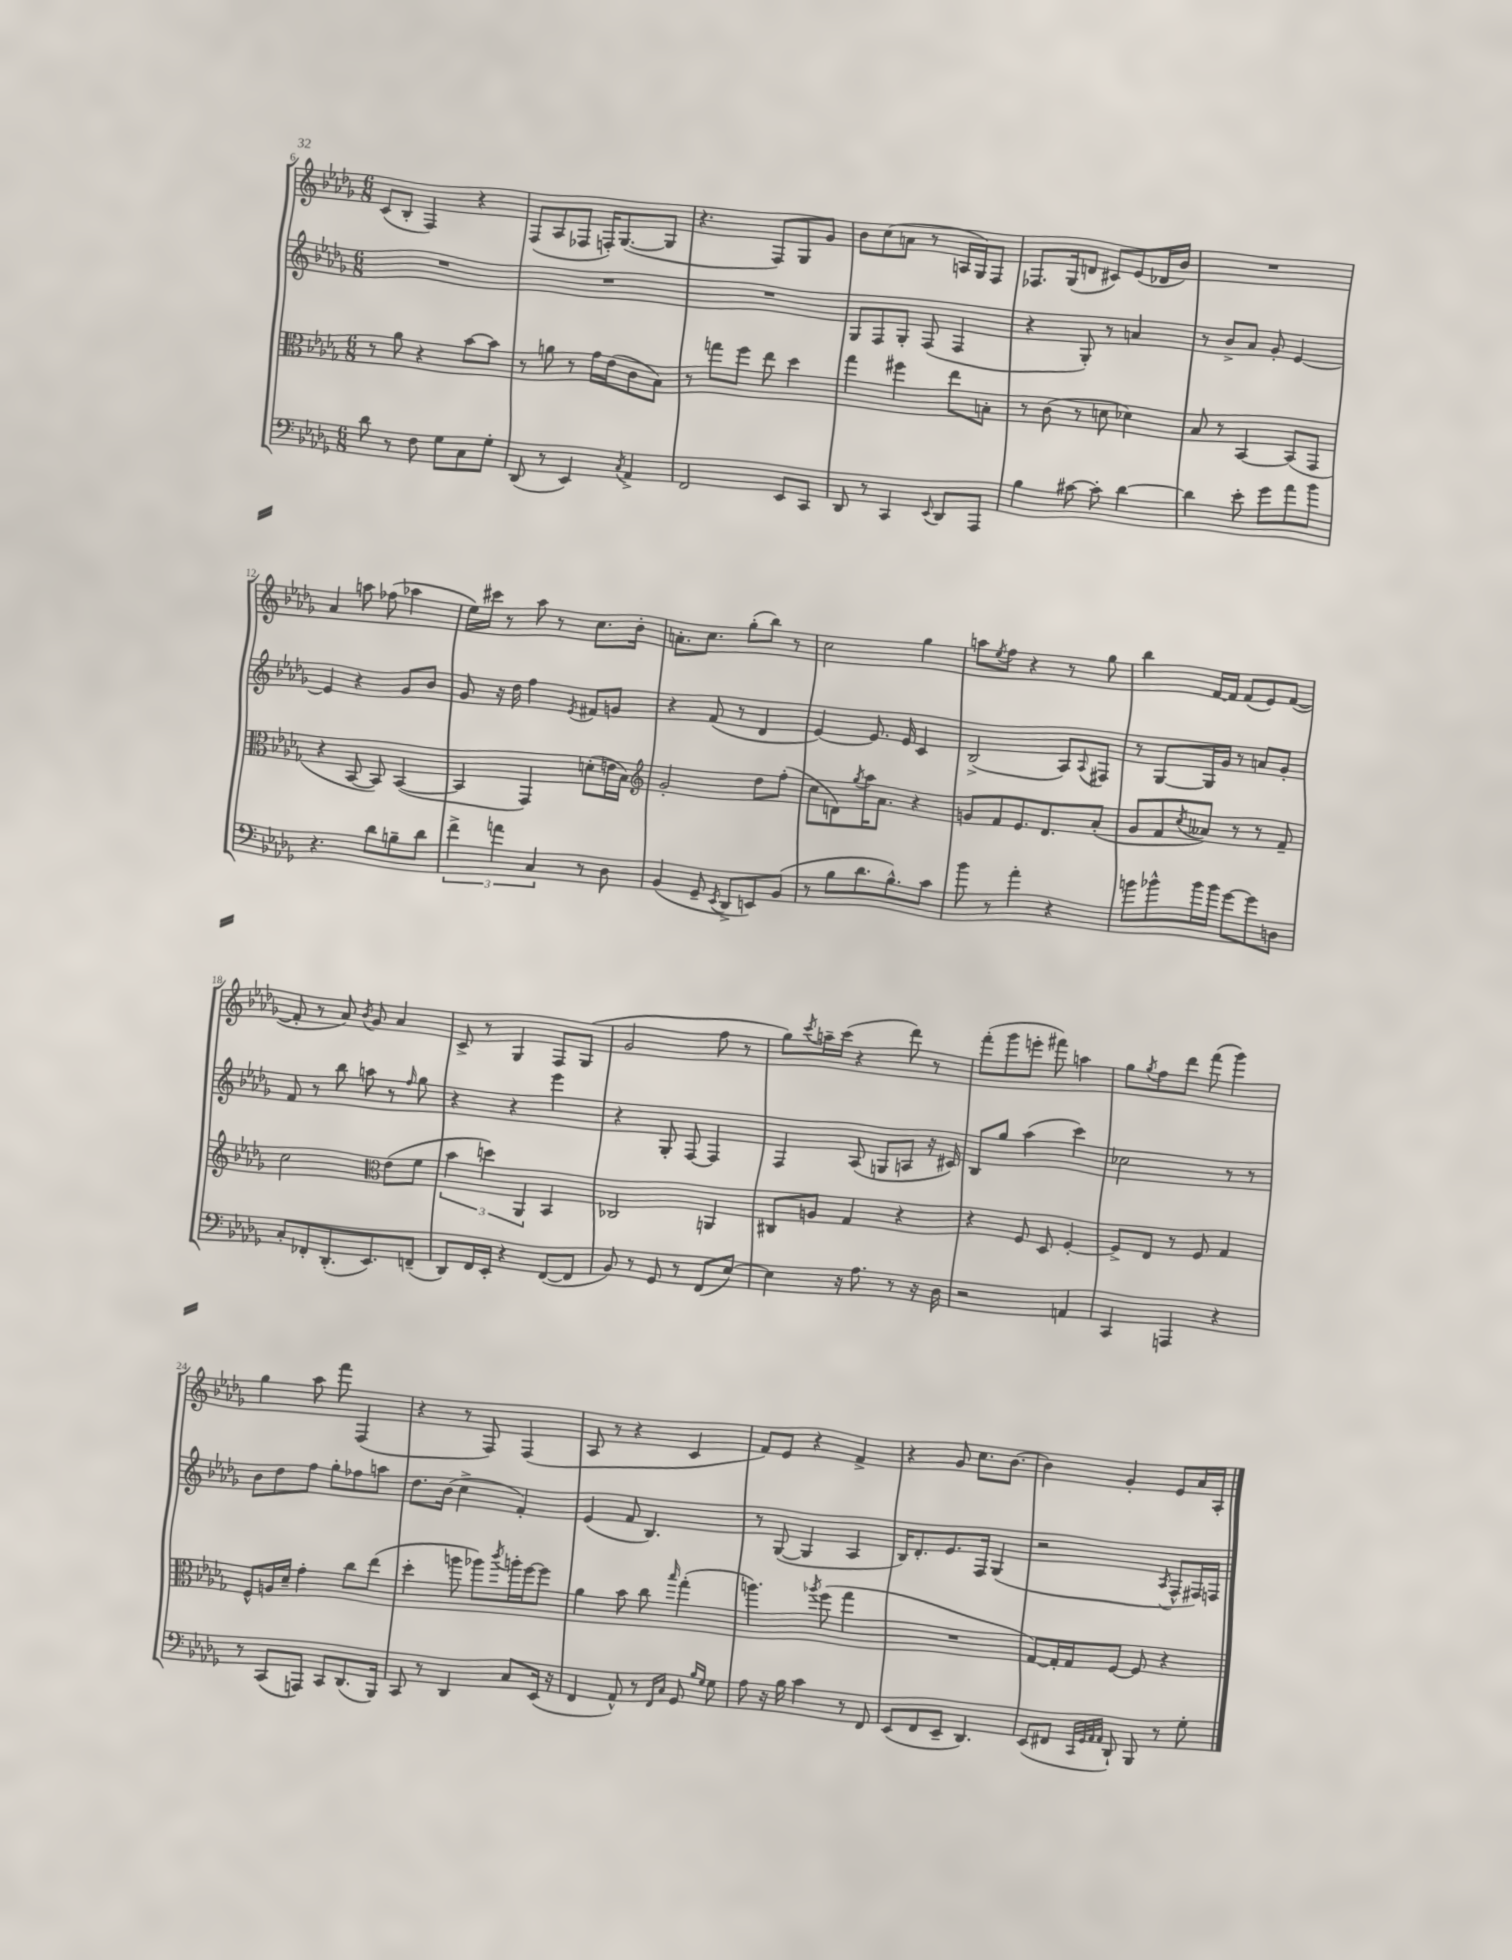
<<
\new StaffGroup <<
\new Staff = "s0" {
    \clef treble \key des \major \numericTimeSignature \time 6/8
    c'8( bes8-. f4) r4 |
    f8( aes8 fes8 f16-.) ges8.~( ges8 |
    r4. f8) ges8 ges'8 |
    bes'8 c''8( a'8 r8 a16 ges16) f8 |
    fes8. ges16( d'8 cis'8) ees'8( des'16 bes'16) |
    R2. |
    aes'4 a''8 fes''8( aes''4 |
    ees''16) cis'''16 r8 aes''8 r8 c''8. bes'16-. |
    a'8.-. c''8. ges''8-.( bes''8) r8 |
    c''2 ges''4 |
    a''8 \acciaccatura { ees''8 } f''8 r4 r8 ges''8 |
    bes''4 f'16~ f'16 f'8( ees'8) f'8~( |
    f'8-. r8 aes'8) \acciaccatura { bes'8 } ges'8 aes'4 |
    c'8-> r8 ges4 f8 ges8( |
    ges'2 f''8 r8 |
    ges''8) \acciaccatura { c'''8 } a''16-- c'''16( r4 des'''8) r8 |
    f'''8-.( ges'''8 e'''8-. fis'''8) a''4 |
    ges''8 \acciaccatura { ges''8 } f''8 des'''8 f'''8( ges'''4) |
    ges''4 aes''8 f'''8 f4( |
    r4 r8 f8) f4( |
    aes8 r8 r4 c'4 |
    f'8) ees'8 r4 f'4-> |
    r4 ges'8 c''8. bes'8.~ |
    bes'4 ges'4-. ees'8 aes'16 aes16-. \bar "|." |
}
\new Staff = "s1" {
    \clef treble \key des \major \numericTimeSignature \time 6/8
    R2. |
    R2. |
    R2. |
    ges8 f8 ges8-. f8( f4 |
    r4 ges8-.) r8 a'4 |
    r8 bes'8-> aes'8 ges'8-. ees'4~ |
    ees'4 r4 ges'8 bes'8 |
    ges'8 r16 des''16 f''4 \acciaccatura { ees'8 } fis'8 g'8 |
    r4 f'8( r8 des'4 |
    ees'4~) ees'8. ees'16 c'4 |
    bes2->( aes8) \appoggiatura { aes8 } fis8 |
    r8 ges8~ ges16 ges'16 r8 a'8 ges'8-. |
    f'8 r8 bes''8 a''8 r8 \grace { f''16 } ges''8 |
    r4 r4 ees'''4 |
    r4 ges8-. f8~ f4 |
    f4 aes8( g8 a8 r16 cis'16) |
    bes8 ges''8 aes''4( c'''4) |
    ces''2 r8 r8 |
    bes'8 des''8 f''8 ges''8-. fes''8 a''8 |
    des''8. bes'16( c''4-> f'4-.) |
    ees'4( f'8 bes4.) |
    r8 ges8~( ges4 aes4 |
    bes16) des'8.-. ees'8. f16 ges4( |
    r2 \acciaccatura { aes8 } f8-^ fis16) f16 \bar "|." |
}
\new Staff = "s2" {
    \clef alto \key des \major \numericTimeSignature \time 6/8
    r8 aes'8 r4 bes'8~ bes'8 |
    r8 a'8 r8 ges'16 ees'16( c'8 bes8) |
    r8 g''8 f''8 ees''8 des''4 |
    ges''4 fis''4 ees''8 b8-. |
    r8 c'8( r8 d'8 des'4) |
    bes8 r8 bes,4~ bes,8( ges,8 |
    r4 bes,8~ bes,8) bes,4~( |
    bes,4 ges,4) d'8-.( e'16 bes16) |
    \clef treble ges'2-. des''8 f''8-.( |
    c''8 d'8) \acciaccatura { ges''8 } aes''16 aes'8. r4 |
    g'8 f'8 ees'8. des'8. aes'8-.( |
    ges'8 f'8 \acciaccatura { c''8 } aeses'8) r8 r8 f'8-- |
    c''2 \clef alto ees'8( f'8 |
    \tuplet 3/2 { bes'4 d''4) aes,4 } bes,4 |
    ces2 a,4 |
    cis8 a8 ges4 r4 |
    r4 f8 des8 f4~-. |
    f8-> ees8 r8 f8 ges4 |
    f8-^ a16 des'16-- ges'4-. c''8 ees''8( |
    des''4-. a''8 aes''8) \acciaccatura { c'''8 } a''16-. f''16~ f''8 |
    aes'4 bes'8 c''8 \grace { bes''16 } ges''4-.( |
    a''4.) \acciaccatura { aes''8 } f''8( ges''4 |
    R2. |
    ges8~) ges16-. ges16 f8~ f8 r4 \bar "|." |
}
\new Staff = "s3" {
    \clef bass \key des \major \numericTimeSignature \time 6/8
    des'8 r8 f8 ges8 c8 ges8-. |
    des,8( r8 ees,4) \acciaccatura { c8 } aes,4-> |
    f,2 ees,8 c,8 |
    des,8 r8 c,4 \appoggiatura { ees,8 } des,8 aes,,8 |
    bes4 cis'8~ cis'8-. des'4~ |
    des'4 ees'8-. ges'8 aes'8 bes'8 |
    r4. des'8 b8-- des'8 |
    \tuplet 3/2 { f'4-> a'4 c4 } r8 des8 |
    bes,4( ges,8-- \acciaccatura { ees,8 } des,8-> e,8) bes,8( |
    r8 bes8 des'8. bes8.-^) c'8 |
    bes'8 r8 aes'4-. r4 |
    b'8 bes'8-^ bes'16 bes'16 ges'8~ ges'8 d8 |
    c8-. fes,8-. des,8.-.( ees,8.) f,8--( |
    des,8) f,16 ees,16-. r4 f,8~( f,8 |
    bes,8) r8 ges,8 r8 f,8( ees8~) |
    ees4 r16 aes8. r8 r16 des16 |
    r2 a,4 |
    c,4 a,,4 r4 |
    r8 c,8( a,,8) c,8 des,8.( bes,,16) |
    c,8 r8 des,4 c8 ees,16( r16 |
    f,4 aes,8-^) r8 \grace { f,16 c16 } ges,8 \grace { bes16 ges16 } ges8 |
    aes8 r16 bes16 c'4 r8 f,8 |
    ees,8( f,8 ees,8-- des,4.) |
    ees,8( fis,8 \grace { c,32 ges,32 aes,32 aes,32 } des,8-!) bes,,8 r8 ges8-. \bar "|." |
}
>>
>>
\layout { \context { \Score currentBarNumber = #6 } }
